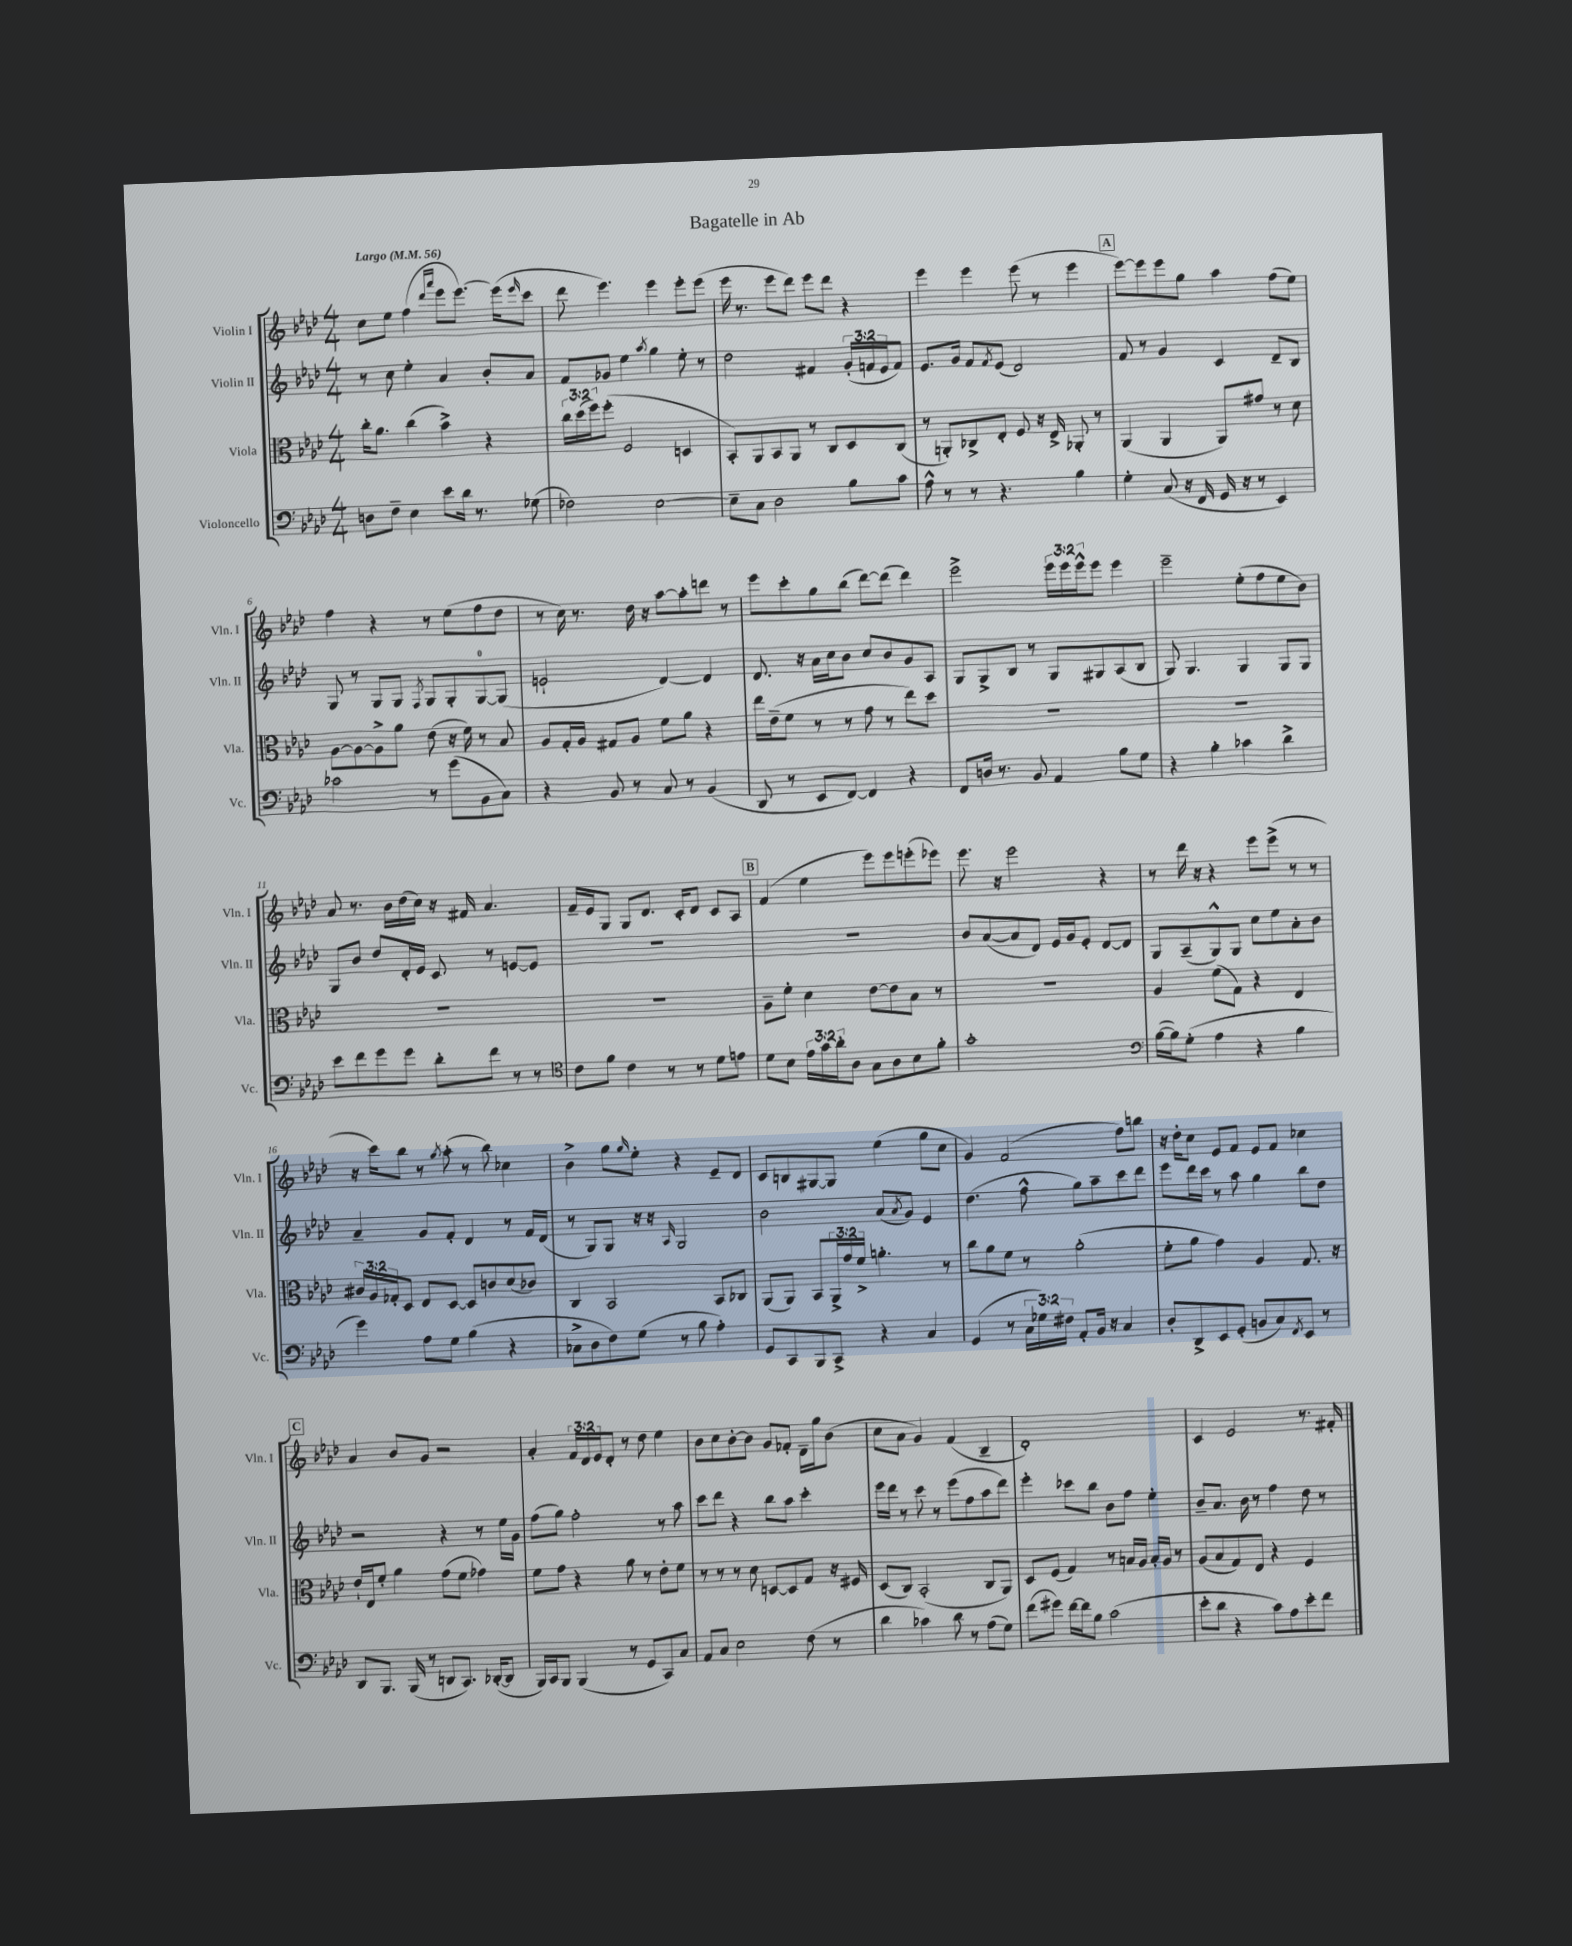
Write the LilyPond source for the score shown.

\header { title = "Bagatelle in Ab" }
<<
\new StaffGroup <<
\new Staff = "s0" \with { instrumentName = "Violin I" shortInstrumentName = "Vln. I" } {
    \clef treble \key aes \major \numericTimeSignature \time 4/4 \override Staff.TupletNumber.text = #tuplet-number::calc-fraction-text \tempo "Largo" 4 = 56
    c''8 ees''8 f''4( \grace { des'''16 aes'''16 } ees'''8 ees'''8.~) ees'''16( \grace { ees'''16 } c'''8 |
    des'''8 ees'''4.) ees'''4 ees'''8-. ees'''8( |
    ees'''16 r8. ees'''8 des'''8) ees'''8 des'''8 r4 |
    ees'''4 ees'''4 ees'''8( r8 ees'''4 |
    \mark \markup { \box "A" } ees'''8~) ees'''8 ees'''8 g''8 aes''4 f''8( ees''8) |
    f''4 r4 r8 ees''8( f''8 des''8 |
    r8 c''16) r8. des''16 r16 aes''8~ aes''8-. d'''8 r8 |
    ees'''8 c'''8-. g''8 bes''8( des'''8~) des'''8( des'''4) |
    ees'''2-> \tuplet 3/2 { ees'''16 ees'''16 ees'''16-^ } ees'''8 ees'''4 |
    ees'''2-- ees''8-.( f''8 ees''8 bes'8) |
    aes'8 r8. bes'16 des''16( c''16) r16 fis'16 aes'4. |
    f'16-- ees'16 g8 g8 des'8. c'16-. des'8 c'8 aes8 |
    \mark \markup { \box "B" } f'4( ees''4 ees'''8) ees'''8 e'''8-.( ees'''8) |
    ees'''8. r16 ees'''2 r4 |
    r8 des'''16 r16 r4 ees'''8 ees'''8->( r8 r8 |
    r16 c'''16) bes''8 r8 \acciaccatura { g''8 } aes''8-.( r8 bes''8) ces''4 |
    bes'4-> g''8 \grace { g''16 } ees''8-. r4 ees'8-- des'8 |
    c'8 b8 gis8~ gis8 ees''4( g''8 c''8 |
    g'4) f'2( f''8) b''8 |
    r16 des''16-. c''8 ees'8 f'8 ees'8 f'8 ces''4 |
    \mark \markup { \box "C" } aes'4 bes'8 g'8 r2 |
    aes'4-. \tuplet 3/2 { f'16 des'16 ees'16 } des'8-. r8 des''8 ees''4 |
    bes'8 c''8 bes'8~-. bes'8 g'8 fes'8-. des'16-- g''16 bes'8( |
    c''8 aes'8 g'4) f'4( bes4-- |
    des'1-.) |
    c'4 ees'2 r8. fis'16-. \bar "|." |
}
\new Staff = "s1" \with { instrumentName = "Violin II" shortInstrumentName = "Vln. II" } {
    \clef treble \key aes \major \numericTimeSignature \time 4/4 \override Staff.TupletNumber.text = #tuplet-number::calc-fraction-text
    r8 c''8 ees''4-. aes'4 bes'8-. aes'8 |
    f'8 ges'8 ees''4 \acciaccatura { aes''8 } g''4 ees''8-. r8 |
    des''2 fis'4 \tuplet 3/2 { g'16-.( f'16 ees'16 } f'8) |
    ees'8. g'16 f'8 \acciaccatura { f'8 } ees'8( des'2) |
    \mark \markup { \box "A" } f'8 r8 g'4 c'4 des'8-- bes8 |
    g8 r8 g8 g8 \acciaccatura { f8 } g8 g8-. g8-0~ g8( |
    e'2-! des'4~) des'4 |
    des'8. r16 aes'16 c''16 bes'8 c''8 bes'8 g'8 aes8 |
    g8 g8-> bes8 r8 g8 gis8 aes8( bes8 |
    g8) g4. g4 g8 g8 |
    g8 bes'8 des''8 des'16-. ees'16 c'8 r8 e'8~ e'8 |
    R1 |
    \mark \markup { \box "B" } R1 |
    bes'8 aes'8~( aes'8 des'8) ees'16 g'16 ees'8-. des'8~ des'8 |
    g8 aes8--( g8-^) g8 c''8 ees''8 aes'8-. bes'8 |
    aes'4-- g'8 f'8-. des'4 r8 f'16 des'16( |
    r8 g8) g8 r16 r16 \grace { aes16 } g2 |
    bes'2 aes'8( \acciaccatura { aes'8 } g'8) ees'4 |
    des''4.( f''8-^ g''8) aes''8-- c'''8 des'''8 |
    ees'''8 des'''16 c'''16 r8 aes''8 g''4 bes''8 des''8 |
    \mark \markup { \box "C" } r2 r4 r8 ees''16 g'16 |
    f''8( g''8) f''2-. r8 aes''8 |
    c'''8 des'''8 r4 bes''8 aes''8 c'''4-. |
    ees'''16 des'''16 r8 c'''8 r8 ees'''8( f''8 aes''8 des'''8) |
    ees'''4-. ces'''8 bes''8 bes'8 f''8 ees''4-. |
    bes'8-- aes'8. bes'16 r8 f''4 des''8 r8 \bar "|." |
}
\new Staff = "s2" \with { instrumentName = "Viola" shortInstrumentName = "Vla." } {
    \clef alto \key aes \major \numericTimeSignature \time 4/4 \override Staff.TupletNumber.text = #tuplet-number::calc-fraction-text
    c''16-. aes'8. c''4( bes'4->) r4 |
    \tuplet 3/2 { c''16 des''16( f''16) } f''8-.( f2 d4 |
    bes,8-.) aes,8 bes,8 aes,8 r8 c8 des8 c8( |
    r8 a,8-.) ces8-> ees8-. f8 r16 ees16-> aes,8-. r8 |
    \mark \markup { \box "A" } aes,4( aes,4 aes,8) gis'8 r8 des'8 |
    aes8~ aes8~ aes8-> aes'8 ees'8( r16 f'16) r8 bes8 |
    aes8 g16-. aes16 gis8 aes8 f'8 aes'8 r4 |
    ees''16 ees'16--( f'8 r8 r8 g'8 r8 ees''8) des''8 |
    R1 |
    R1 |
    R1 |
    R1 |
    \mark \markup { \box "B" } aes8-- f'8-. des'4 ees'8~ ees'8 bes8 r8 |
    R1 |
    aes4 f'8( g8) r4 ees4 |
    \tuplet 3/2 { cis'16 aes16 ges16-. } des8 ees8 des8~ des8 c'8 des'8( ces'8) |
    c4 bes,2 bes,8 ces8 |
    aes,8( aes,8) bes,8 \tuplet 3/2 { aes,16-> g'16 f'16-> } a'4.-. r8 |
    c''8 aes'8 f'8 r8 aes'2-.( |
    f'8-. aes'8 g'4) aes4 g8. r16 |
    \mark \markup { \box "C" } ees'16-! ees16 f'8-. aes'4 g'8( f'8 ges'4) |
    f'8 g'8 r4 aes'8 r8 ees'8-. f'8 |
    r8 r8 r8 des'8 d8~ d8 g8 r16 fis16 |
    des8( c8) bes,2-.( c8 aes,8) |
    des8 f8( g4) r8 b16 aes16 b16-. aes16 r8 |
    aes8( bes8 g8) ees8 r4 f4 \bar "|." |
}
\new Staff = "s3" \with { instrumentName = "Violoncello" shortInstrumentName = "Vc." } {
    \clef bass \key aes \major \numericTimeSignature \time 4/4 \override Staff.TupletNumber.text = #tuplet-number::calc-fraction-text
    d8 f8-- ees4 ees'8 des'16 r8. ges8( |
    fes2) ees2~ |
    ees8-- c8 des2 bes8 c'8 |
    aes8-^ r8 r8 r4. bes4 |
    \mark \markup { \box "A" } g4-. c8( r16 f,16 g,16 r16 r8 ees,4) |
    ces'2 r8 g'8( bes,8 c8) |
    r4 bes,8 r8 c8 r8 bes,4( |
    des,8 r8 ees,8 f,8~) f,4 r4 |
    f,8 d16 r8. bes,8 aes,4 bes8 g8 |
    r4 bes4-. ces'4 des'4-> |
    ees'8 f'8 g'8 g'8 des'8-. f'8 r8 r8 |
    \clef tenor c'8 f'8 c'4 r8 r8 des'8 e'8 |
    \mark \markup { \box "B" } des'8 bes8 \tuplet 3/2 { ees'16 g'16 aes'16-. } aes8 g8 aes8 bes8 f'8-. |
    g'1-. |
    \clef bass bes16~( bes16) g8-.( aes4 r4 bes4 |
    g'4) aes8 g8 bes4( r4 |
    ces8-> des8 f8) g8( r8 bes8 aes4-.) |
    g,8 c,8 bes,,8 c,8-> r4 c4 |
    g,4( r8 \tuplet 3/2 { c16 ges16) fis16 } aes,8-. bes,16 r16 c4 |
    des8-. des,8-> ees,8 g,8-.( b,8 c8) \acciaccatura { f,8 } ees,8 r8 |
    \mark \markup { \box "C" } des,8 bes,,8. bes,,16( r8 d,8 c,8.) des,16~-.( des,8 |
    bes,,16) c,16 bes,,8 bes,,4( r8 g,8 c,8) c8 |
    aes,8 c8 ees2 f8( r8 |
    des'4 ces'4) des'8 r8 aes8( g8) |
    f'8( gis'8) f'16~ f'16 bes8 c'2( |
    ees'8-. des'8 r4 c'8) aes8 ees'8-. f'8 \bar "|." |
}
>>
>>
